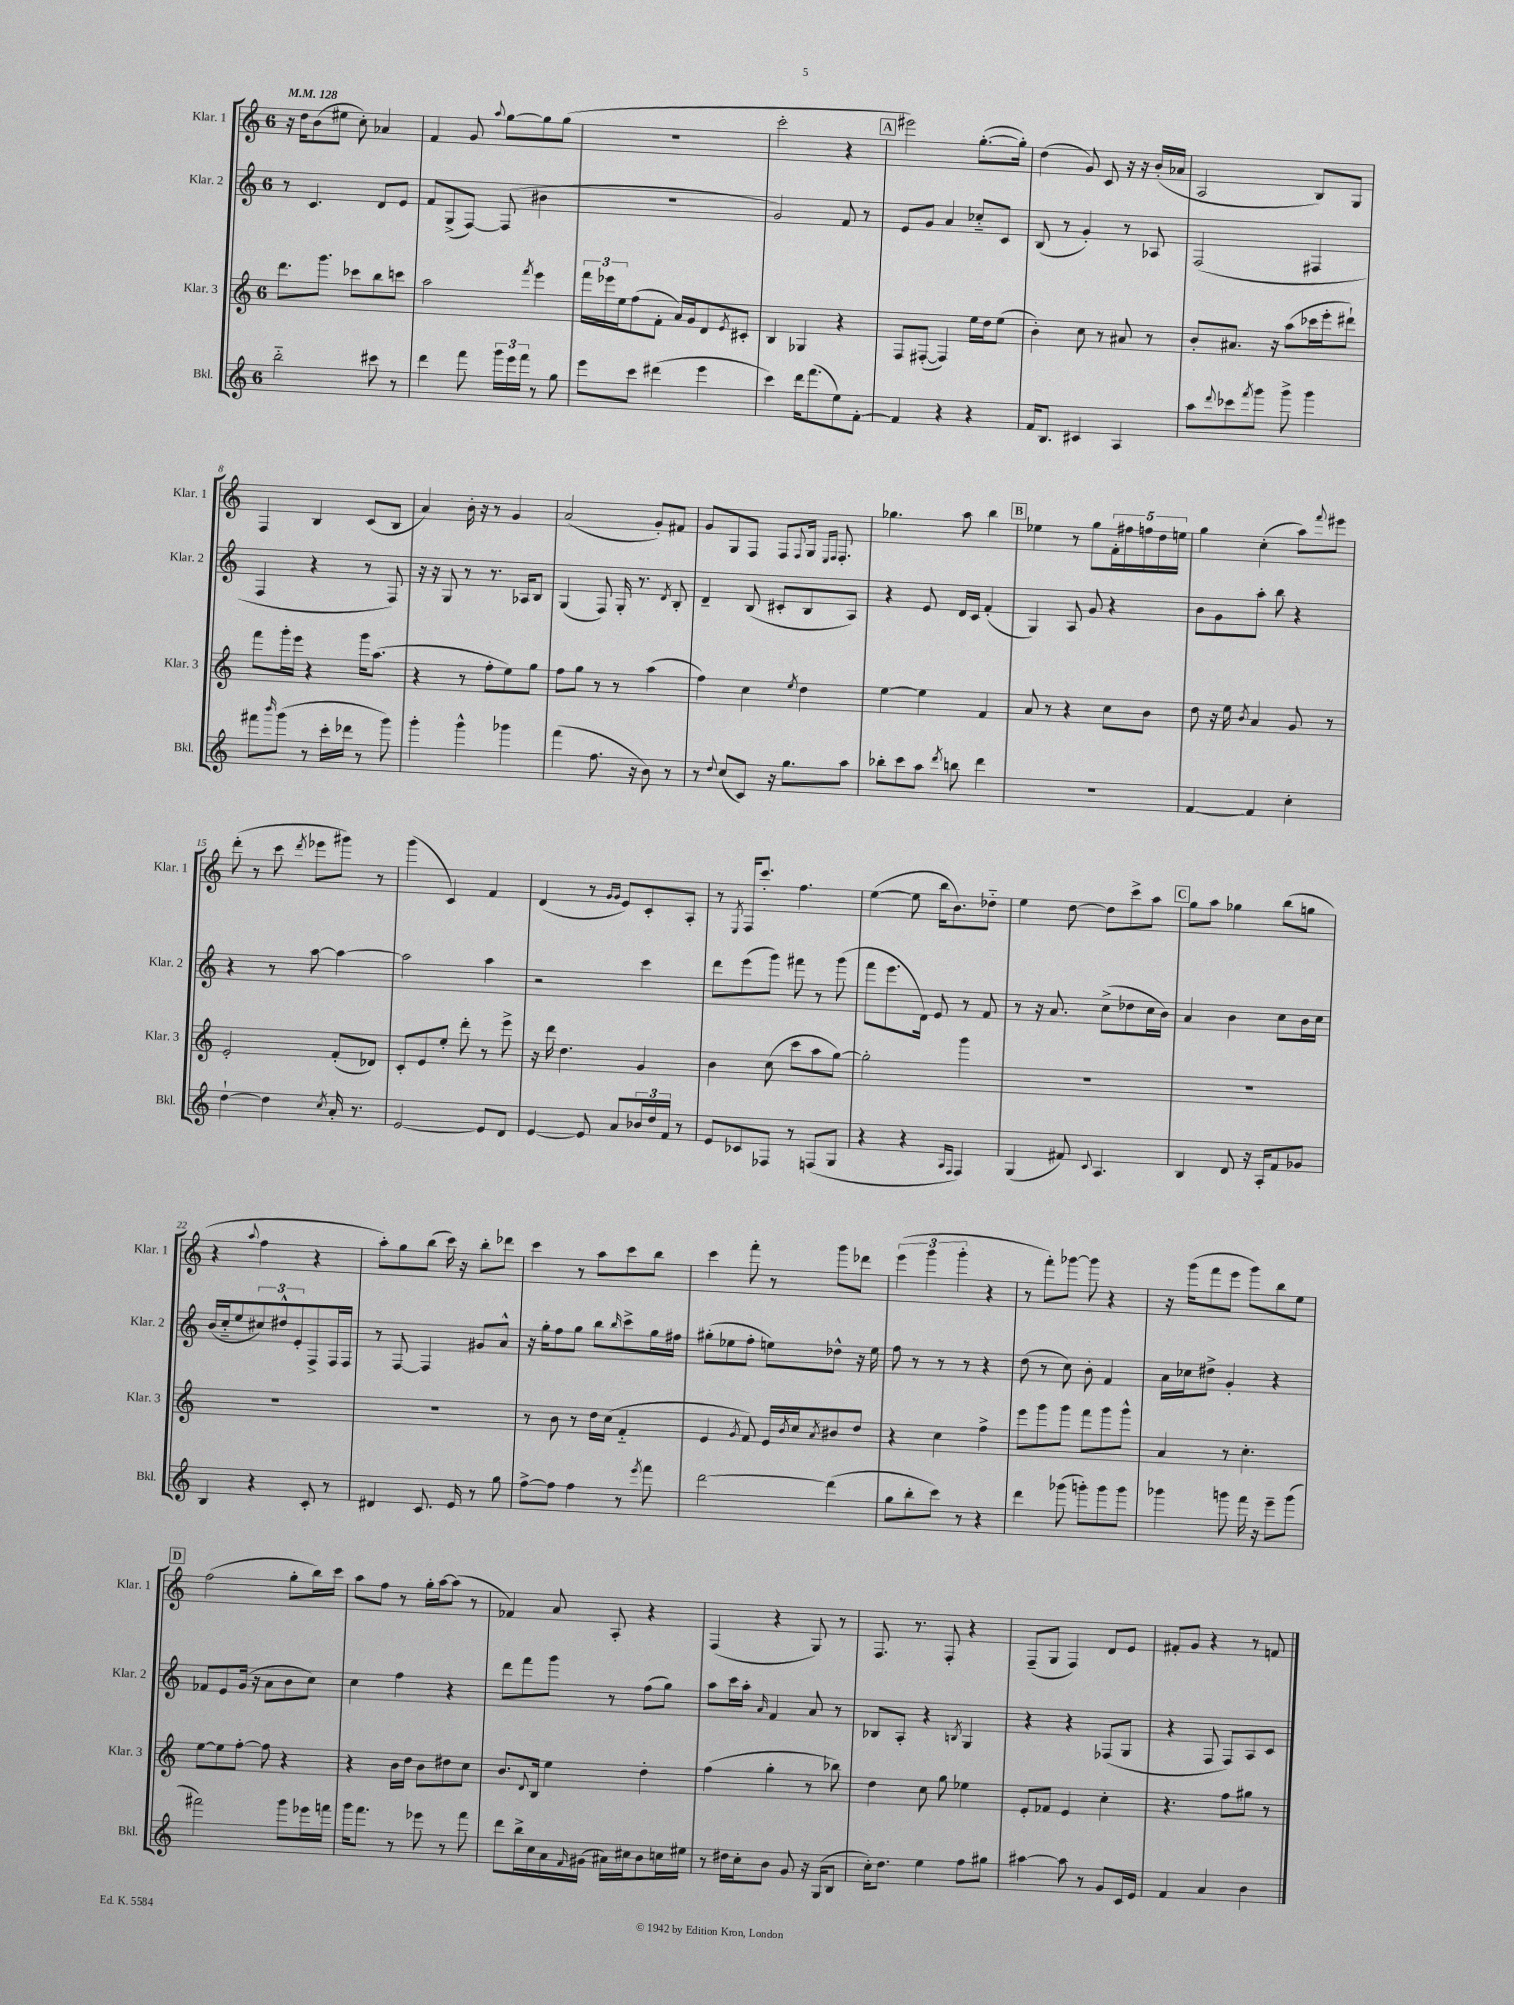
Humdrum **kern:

**kern	**kern	**kern	**kern
*staff4	*staff3	*staff2	*staff1
*clefG2	*clefG2	*clefG2	*clefG2
*k[]	*k[]	*k[]	*k[]
*M6/8	*M6/8	*M6/8	*M6/8
*MM128	*MM128	*MM128	*MM128
2bb'~\	8.ddd\L	8r	16r
.	.	.	16dd\LK
.	.	4.c/	(8b\
.	8.ggg\J	.	.
.	.	.	8ee#\J
.	8ccc-\L	.	8cc'\)
8ccc#\	8bb\	8d/L	4a-/
8r	8ccc\J	8e/J	.
=	=	=	=
4ddd\	2aa\	8f/L	4f/
.	.	(8G^/	.
8fff\	.	[8F/J)	8g/
.	.	.	8qqaa/
24ggg\LL	.	(8F/]	[8gg\L
24eee\	.	.	.
24fff\JJ	.	.	.
.	8qfff/	.	.
8r	4eee\	4b#\	8gg\]
8gg\	.	.	(8gg\J
=	=	=	=
8eee\L	24fff\LL	2.r	2.r
.	24eee-\	.	.
.	24ee\J	.	.
8ccc\J	(8ff\	.	.
(4ddd#\	8f'\J	.	.
.	16a/LL)	.	.
.	16g/J	.	.
4eee\	8d/	.	.
.	8qe/	.	.
.	8c#'/J	.	.
=	=	=	=
4ccc\)	4B/	2g/)	2ccc'\
16ddd\LK	4G-/	.	.
(8.fff\	.	.	.
8ee\)	4r	8f/	4r
[8f'\J	.	8r	.
=	=	=	=
4f/]	8F/L	8e/L	2eee#\)
.	([8F#'/J	8g/J	.
4r	4F#/])	4a/	.
4r	16ee\LL	8cc-'~/L	([8.gg'\L
.	16dd\J	.	.
.	(8ee\J	8c/J	.
.	.	.	16gg'\]Jk)
=	=	=	=
16f/LK	4b'\)	(8B/	(4dd\
8.B/J	.	.	.
.	.	8r	.
4c#/	8cc\	4g'/)	8g/)
.	8r	.	8c/
4A/	8a#/	8r	16r
.	.	.	16r
.	8r	8A-/	(16b'/LL
.	.	.	16a-/JJ
=	=	=	=
8aa\L	8b'/L	(2F/	2A/
8qqddd/	.	.	.
8ccc-\	8.a#/J	.	.
8qfff/	.	.	.
8ggg\J	.	.	.
.	16r	.	.
8ggg^\	(8aa\L	.	.
4ggg\	16ccc-\L	4F#/	8B/L)
.	16eee'\J	.	.
.	8ddd#`\J)	.	8G/J
=	=	=	=
8fff#\L	8fff\L	4F/	4F/
16qqbbb/	.	.	.
(8ggg\J	16ggg'\L	.	.
.	16eee\JJ	.	.
8r	4r	4r	4B/
16ccc'\LL	.	.	.
16ddd-\JJ	.	.	.
8r	16ggg\LK	8r	(8c/L
.	(8.aa\J	.	.
8ggg\)	.	8F/)	8B/J
=	=	=	=
4ggg'\	4r	16r	4a/)
.	.	16r	.
.	.	8G/	.
4ggg^^\	8r	8r	16b'\
.	.	.	16r
.	8ff'\L	8.r	8r
4ggg-\	8ee\)	.	4g/
.	.	16A-/LK	.
.	8gg\J	8B/J	.
=	=	=	=
(4fff\	8ff\L	(4G/	(2a/
.	8gg\J	.	.
8.ff\	8r	8F/)	.
.	8r	16G'/	.
16r	.	8.r	.
8b\)	(4aa\	.	8g'/L)
.	.	8qd/	.
8r	.	8B'/	8f#/J
=	=	=	=
8r	4ff\)	4d~/	8g/L
8qqdd/	.	.	.
(8cc/L	.	.	8G/
8c/J)	4cc\	(8B/	8F/J
16r	.	8c#'/L	8F/L
8.gg\L	.	.	.
.	8qee/	.	8qqF/
.	4dd\	8B/	16G/Jk
.	.	.	16qqE/LL
.	.	.	16qqF/JJ
.	.	.	8.F'/
8aa\J	.	8A/J)	.
=	=	=	=
8bb-'\L	[4ee\	4r	4.gg-\
8ccc\	.	.	.
8aa\J	4ee\]	8e/	.
8qddd/	.	.	.
8bb\	.	16d/LL	8aa\
.	.	16c/JJ	.
4ddd\	4f/	(4f'/	4bb\
=	=	=	=
2.r	8a/	4G/)	4ee-\
.	8r	.	.
.	4r	8A/	8r
.	.	8g/	8gg\L
.	8cc\L	4r	20f'\L
.	.	.	20ff#\
.	.	.	20ff\
.	8b\J	.	.
.	.	.	20dd\
.	.	.	20ee\JJ
=	=	=	=
[4f/	8dd\	8b\L	4gg\
.	16r	8g\	.
.	16ee\	.	.
.	8qb/	.	.
4f/]	4a/	8aa'\J	(4cc'\
.	.	8bb\	.
4cc'\	8g/	4r	8aa\L)
.	.	.	8qqfff/
.	8r	.	8eee#\J
=	=	=	=
[4dd`\	2e'/	4r	(8ddd'\
.	.	.	8r
4dd\]	.	8r	8ccc\
.	.	.	8qddd/
.	.	[8aa\	8eee-\L
8qcc/	.	.	.
16a'/	(8f'/L	4aa\_	8ggg#\J)
8.r	.	.	.
.	8d-/J)	.	8r
=	=	=	=
[2e/	8c'/L	2aa\]	(4ggg\
.	8e/	.	.
.	8ee'/J	.	4c/)
.	8ddd'\	.	.
8e/]L	8r	4aa\	4f/
8d/J	8eee^\	.	.
=	=	=	=
[4e/	16r	2r	(4d/
.	16ddd\	.	.
.	4.dd\	.	.
8e/]	.	.	8r
.	.	.	16qqg/LL
.	.	.	16qqg/JJ
8a/L	.	.	8e/L)
24b-/L	4g/	4ccc\	8c'/
24dd/	.	.	.
24f/JJ	.	.	.
8r	.	.	8A'/J
=	=	=	=
8e/L	4b\	8ddd\L	8r
.	.	.	8qE/
8c-/	.	(8eee\	16F/LK
.	.	.	8.ccc'/J
8F-/J	(8cc\	8ggg\J)	.
8r	8ccc\L	8fff#\	4.ff\
(8F/L	8aa\	8r	.
8G/J	[8gg\J)	(8ggg\	.
=	=	=	=
4r	2gg'\]	8fff\L	([4ee\
.	.	8.eee\	.
4r	.	.	8ee\]
.	.	16d\Jk)	.
.	.	8e/	16bb\LK
.	.	.	8.b\)
16qqA/LL	.	.	.
16qqF/JJ	.	.	.
4F/)	4ggg\	8r	.
.	.	8f/	8dd-'~\J
=	=	=	=
(4G/	2.r	8r	4ee\
.	.	16r	.
.	.	8.a/	.
8f#/)	.	.	[8dd\
8qqc/	.	.	.
4.A/	.	(8cc^\L	8dd\]L
.	.	8dd-\	8ccc^\
.	.	16cc\L	8aa\J
.	.	16b\JJ)	.
=	=	=	=
4B/	2.r	4a/	8gg\L
.	.	.	8aa\J
8d/	.	4b\	4gg-\
16r	.	.	.
16A'/LK	.	.	.
8f/	.	8cc\L	(8bb\L
8g-/J	.	16b\L	8gg\J
.	.	16cc\JJ	.
=	=	=	=
4B/	2.r	(16b/LL	4r
.	.	16cc'~/J	.
.	.	8ee/	.
.	.	.	8qqaa/
4r	.	12cc#/)	4ff\
.	.	12dd#^^/	.
.	.	12e'/	.
8c'/	.	8F^/	4r
8r	.	16F/L	.
.	.	16F/JJ	.
=	=	=	=
4d#/	2.r	8r	8aa'\L)
.	.	[8F/	8gg\
8.c/	.	4F/]	(8bb\J
.	.	.	16ccc\)
16e/	.	.	16r
8r	.	8g#/L	8bb'\L
8gg\	.	8a^^/J	8ddd-\J
=	=	=	=
[8ff^\L	8r	16r	4ccc\
.	.	16gg'\LK	.
8ff\]J	8b\	8ff\	.
4ff\	8r	8gg\J	8r
.	16dd\LL	8bb\L	8aa\L
.	(16cc\JJ	.	.
.	.	16qqbb/	.
8r	4f'~/	8ccc^\	8ccc\
8qeee/	.	.	.
8fff\	.	16gg\L	8bb\J
.	.	16ff#\JJ	.
=	=	=	=
[2ddd\	4e/	(8gg#'\L	4ccc\
.	.	8ee-\	.
.	8qg/	.	.
.	8f/)	8ff'\J	8fff'\
.	16e/LL	8ee\L)	8r
.	8qb/	.	.
.	16cc/J	.	.
.	8qa/	.	.
(4ddd\]	8b#/	8dd-^^\J	8ggg\L
.	8dd/J	16r	8ddd-\J
.	.	16ee\	.
=	=	=	=
8gg\L	4r	8ff\	(6eee\
8bb'\	.	8r	.
.	.	.	6ggg\
8ccc\J)	4cc\	8r	.
.	.	.	6ggg'\
8r	.	8r	.
4r	4ff^\	4r	4r
=	=	=	=
4ddd\	8eee\L	(8dd\	8r
.	8ggg\	8r	8fff'\L)
(8ggg-\	8ggg\J	8cc\)	[8ggg-\J
8ggg'\L)	8fff\L	8b'\	8ggg-\]
8ggg\	8ggg\	4f/	4r
8ggg\J	8ggg^^\J	.	.
=	=	=	=
4ggg-\	4a/	16a\LL	16r
.	.	16cc-\J	(16ggg\LK
.	.	8dd#^\J	8fff\
8ggg\	8r	4g'/	8eee\J
16fff\	4.cc'\	.	8ggg\L)
16r	.	.	.
8eee~\L	.	4r	8bb\
(8ggg\J	.	.	8ee\J
=	=	=	=
2fff#\)	[8ee\L	8f-/L	(2ff\
.	8ee\]	8e/	.
.	[8ff'\J	(16g/Jk	.
.	.	16r	.
.	8ff\]	8a\L	.
8ggg\L	4r	8b\	8gg'\L
16eee-\L	.	8cc\J)	16bb\L)
16fff\JJ	.	.	16ccc\JJ
=	=	=	=
16ggg\LK	4r	4cc\	8aa\L
8.fff\J	.	.	.
.	.	.	8ff\J
8r	16b\LL	4ff\	8r
.	16dd\JJ	.	.
8eee-\	8b\L	.	16gg'\LL
.	.	.	[16aa\J
8r	8dd#\	4r	(8aa\]J
8fff\	8cc\J	.	8r
=	=	=	=
8ddd\L	8.b/L	8ddd\L	4f-/)
16bb^\L	.	8fff\	.
.	8qqd/	.	.
16cc\	16B/Jk	.	.
16a\	4ee\	8ggg\J	8a/
16qqf/	.	.	.
(16g#\JJ	.	.	.
16a#\LL)	.	8r	8A'/
16cc#\J	.	.	.
8b\	4dd'\	(8ff\L	4r
16cc\L	.	8gg\J)	.
16ee#\JJ	.	.	.
=	=	=	=
8r	(4ff\	8aa\L	(4F/
16dd#\LL	.	16ccc\L	.
16cc'\J	.	16aa'\JJ	.
.	.	16qqa/	.
8b\J	4gg'\	4f/	4r
8g/	.	.	.
16r	8r	8a/	8G/)
(16G/LK	.	.	.
8B/J	8bb-\)	8r	8r
=	=	=	=
16cc'\LK)	4dd\	8B-/L	8.F/
8.dd\J	.	.	.
.	.	8A'/J	.
.	.	.	8.r
4ee\	8cc\	4r	.
.	8gg\	.	8F'/
.	.	8qB/	.
8ff\L	4ee-\	4G/	4r
8gg#\J	.	.	.
=	=	=	=
[4aa#\	8e'/L	4r	(8F~/L
.	8f-/J	.	8G/J
8aa#\]	4e/	4r	4F/)
8r	.	.	.
8g/L	4cc'\	(8F-/L	8d/L
16c/L	.	8G/J	8e/J
16e/JJ	.	.	.
=	=	=	=
4f/	4.r	4r	8f#'/L
.	.	.	8g/J
4a/	.	8F/	4r
.	8ff\L	8F/L)	.
4b\	8gg#\J	8A/	8r
.	8r	8c/J	8f/
==	==	==	==
*-	*-	*-	*-
